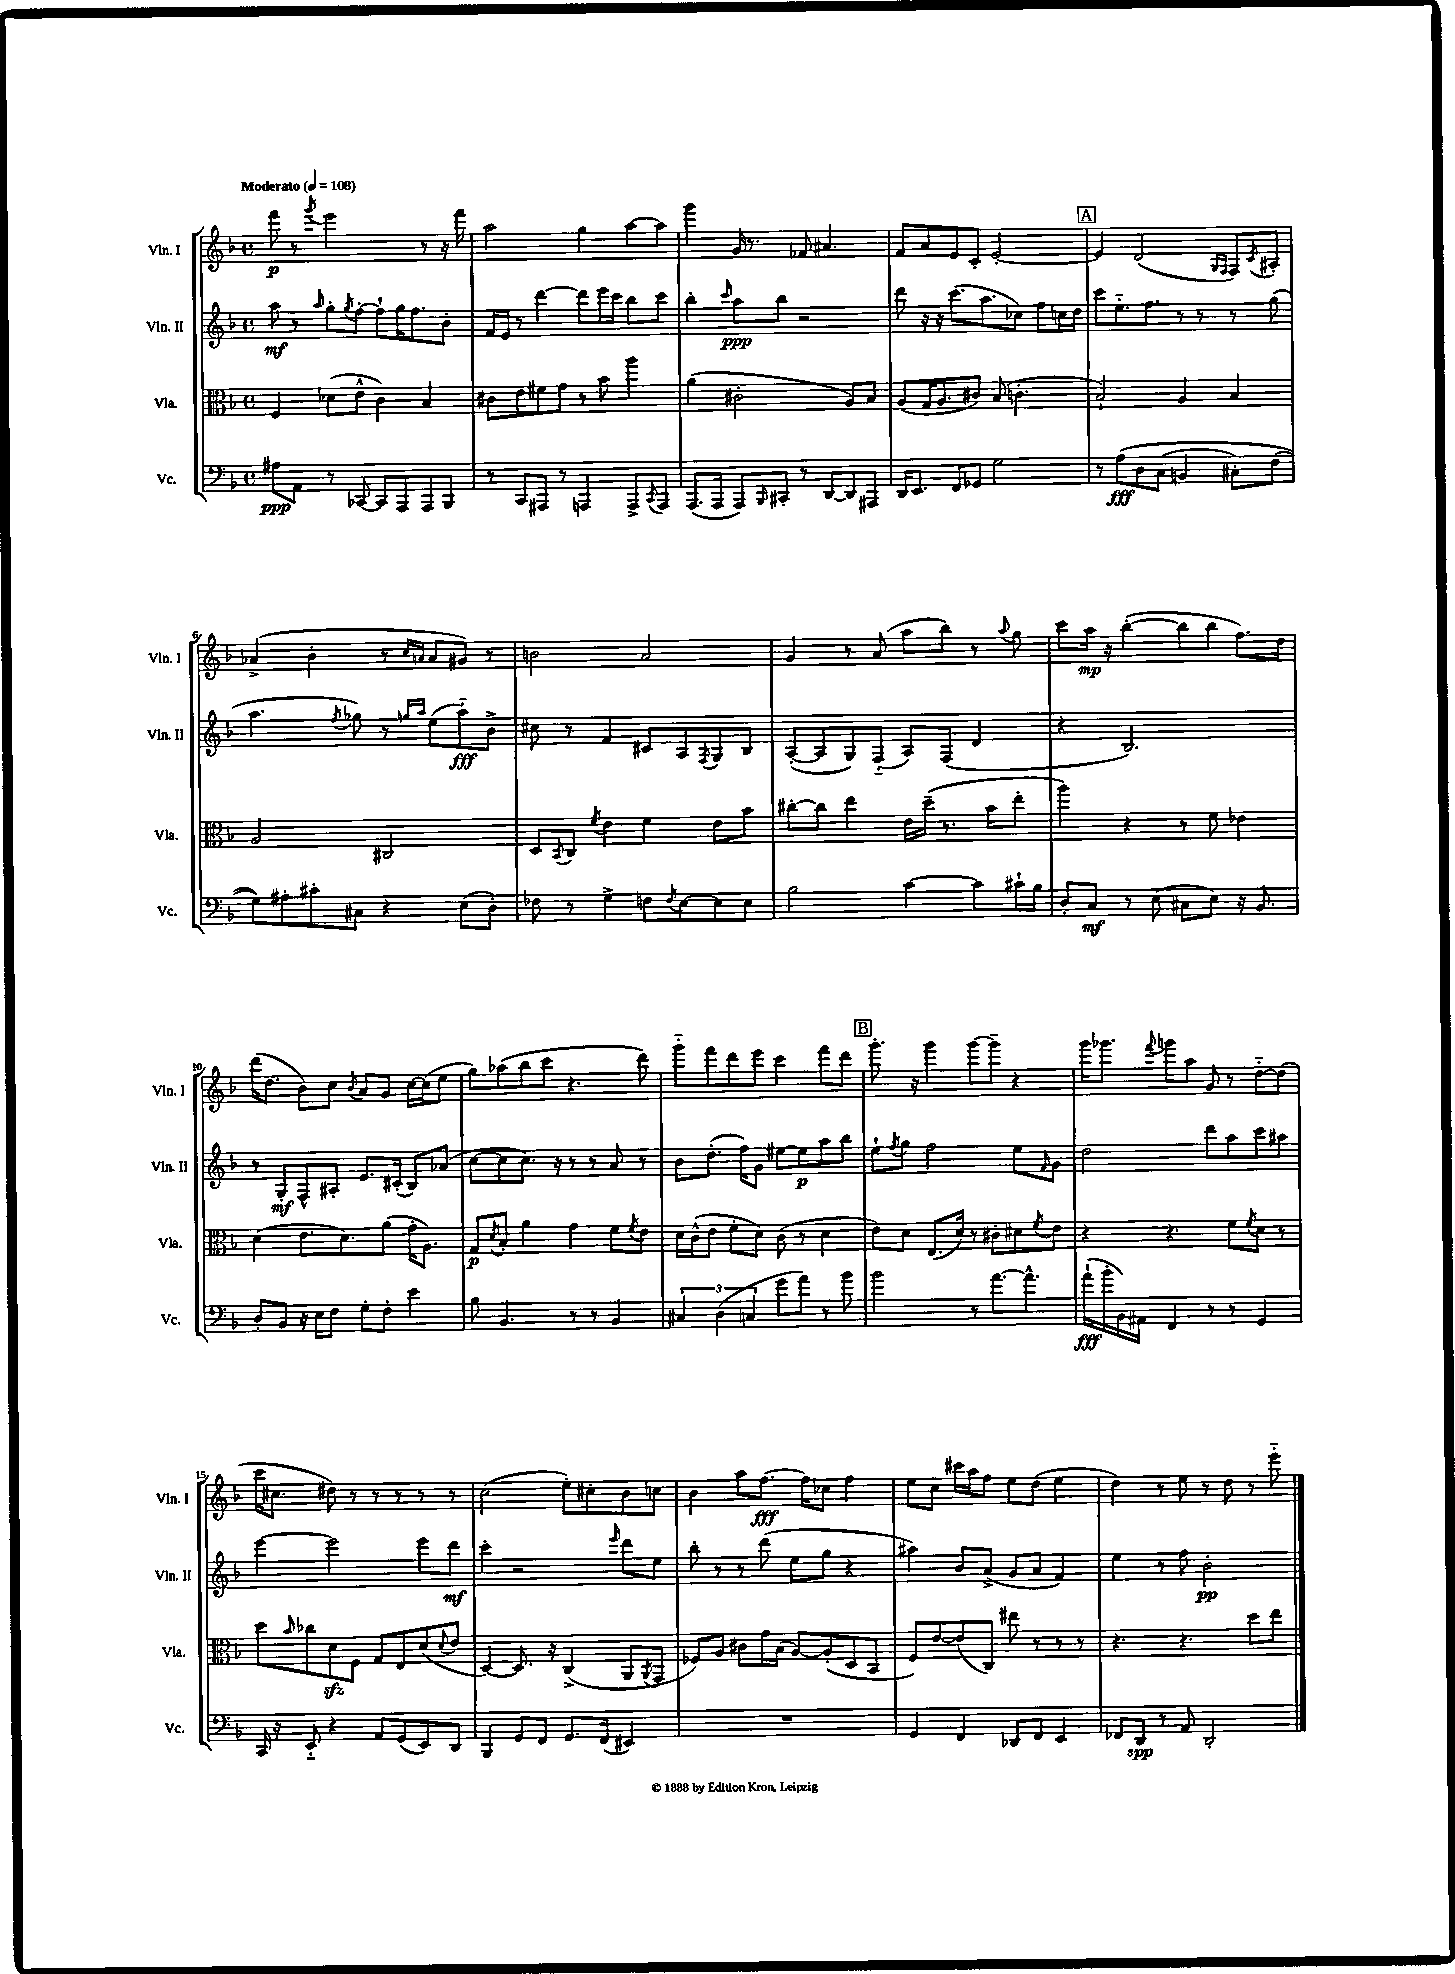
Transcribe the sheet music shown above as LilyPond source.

<<
\new StaffGroup <<
\new Staff = "s0" \with { instrumentName = "Vln. I" shortInstrumentName = "Vln. I" } {
    \clef treble \key f \major \defaultTimeSignature \time 4/4 \tempo "Moderato" 4 = 108
    f'''8\p r8 \acciaccatura { g'''8 } e'''2 r8 r16 f'''16 |
    a''2 g''4 a''8~ a''8 |
    g'''4 g'16 r8. fes'8 ais'4. |
    f'8 a'8 e'8 c'8-. e'2~-. |
    \mark \markup { \box "A" } e'4 d'2( \grace { g16 f16 } f8) \acciaccatura { c'8 } ais8-. |
    aes'4->( bes'4-. r8 \grace { c''16 a'16 } a'8 gis'8) r8 |
    b'2 a'2 |
    g'4 r8 a'8( a''8 bes''8) r8 \appoggiatura { a''8 } g''8 |
    c'''8 a''16\mp r16 bes''4~-.( bes''8 bes''8 f''8.) d''16 |
    d'''16( d''8. bes'8) c''8 \acciaccatura { bes'8 } a'8 g'8 c''16~ c''16( e''8 |
    g''8) aes''8( bes''8 c'''8 r4. d'''8) |
    g'''8-_ f'''8 d'''8 e'''8 c'''4 f'''8 d'''8 |
    \mark \markup { \box "B" } g'''8.-. r16 g'''4 g'''8~ g'''8-- r4 |
    g'''16 ges'''8. \appoggiatura { f'''8 } g'''8 a''8 g'8 r8 d''8~-_ d''8( |
    c'''16 cis''8. dis''8) r8 r8 r8 r8 r8 |
    c''2( e''8-.) cis''8-. bes'8 c''8 |
    bes'4 a''8 f''8.~\fff f''16 ces''8 f''4 |
    e''8 c''8 cis'''16 a''16 f''8 e''8 d''8( e''4 |
    d''4) r8 e''8 r8 d''8 r8 e'''8-_ \bar "|." |
}
\new Staff = "s1" \with { instrumentName = "Vln. II" shortInstrumentName = "Vln. II" } {
    \clef treble \key f \major \defaultTimeSignature \time 4/4
    a''8\mf r8 \grace { a''16 } g''8-. \acciaccatura { g''8 } f''8~-. f''8-! g''16 f''8. bes'8-. |
    f'16 e'16 r8 d'''4~ d'''8 e'''16 c'''16 bes''8 c'''8 |
    bes''4-. \grace { c'''16 } a''8\ppp bes''8 r2 |
    d'''8 r16 r16 c'''8.( a''8. ces''8) f''8 c''16 d''16 |
    \mark \markup { \box "A" } c'''8 e''8.-_ f''8. r8 r8 r8 g''8( |
    a''4. \acciaccatura { f''8 } ges''8) r8 \grace { g''16 a''16 } e''8( a''8-_\fff) bes'8-> |
    cis''8 r8 f'4 cis'8 a8 \acciaccatura { f8 } g8 bes8 |
    a8~-.( a8 g8) f8-_( a8) f8( d'4 |
    r4 bes2.) |
    r8 g8-.\mf f8-^ ais8-. e'8. cis'16-.( bes8) aes'8( |
    c''8~ c''8 c''8.) r16 r8 r8 a'8 r8 |
    bes'8 d''8.-.( f''16) g'8 eis''8~ eis''8\p a''8 bes''8 |
    \mark \markup { \box "B" } e''8-! \acciaccatura { f''8 } g''8 f''2 e''8 \grace { f'16 } g'8 |
    d''2 d'''8 a''8 c'''8 ais''8 |
    e'''4~ e'''2 e'''8 d'''8\mf |
    c'''4-. r2 \grace { e'''16 } d'''8 e''8 |
    bes''8-. r8 r8 d'''8( e''8 g''8 r4 |
    ais''4) bes'8 a'8->( g'8 a'8 f'4) |
    e''4 r8 f''8 bes'2-.\pp \bar "|." |
}
\new Staff = "s2" \with { instrumentName = "Vla." shortInstrumentName = "Vla." } {
    \clef alto \key f \major \defaultTimeSignature \time 4/4
    f4 des'8( e'8-^ c'4) bes4 |
    cis'8 e'8 fis'8 g'8 r8 bes'8 a''4 |
    a'4( cis'2-. a8) bes8 |
    a8( g16 a8. cis'8) bes8( c'4.-. |
    \mark \markup { \box "A" } bes2-!) a4 bes4 |
    a2 cis2 |
    d8 \acciaccatura { bes,8 } c8 \acciaccatura { f'8 } e'4 f'4 e'8 bes'8 |
    cis''8~-. cis''8 e''4 e'16 d''16--( r8. bes'16 e''8-. |
    a''4) r4 r8 f'8 ees'4 |
    d'4( e'8. d'8.) a'8( g'16-. a8.) |
    g8\p \acciaccatura { d'8 } bes8-. a'4 g'4 f'8 \acciaccatura { f'8 } e'8 |
    d'16 c'16-^( e'8 f'8-. d'8) c'8( r8 d'4 |
    \mark \markup { \box "B" } e'8) d'8 e8.( d'16) r8 cis'8-. dis'8 \acciaccatura { f'8 } e'8 |
    r4 r4. f'8 \acciaccatura { f'8 } d'8 r8 |
    d''8 \grace { bes'16 } ces''8 d'8\sfz f8 g8 e8 d'8( \appoggiatura { d'8 } e'8 |
    d4~) d8. r16 c4->( a,8 \acciaccatura { a,8 } g,8 |
    fes8) a8 cis'8 g'16 bes16( a8~) a8-.( d8 bes,8 |
    f8) e'8~ e'8( c8) eis''8 r8 r8 r8 |
    r4. r4. d''8 e''8 \bar "|." |
}
\new Staff = "s3" \with { instrumentName = "Vc." shortInstrumentName = "Vc." } {
    \clef bass \key f \major \defaultTimeSignature \time 4/4
    ais8\ppp a,8 r8 ces,8~ ces,8 a,,8 a,,8 bes,,8 |
    r8 c,8 ais,,8 r8 a,,4 a,,8-> \acciaccatura { c,8 } a,,8 |
    a,,8.( a,,16 a,,8) \grace { bes,,16 } cis,8-. r8 d,8~ d,8 ais,,8 |
    d,16 e,8. f,8 ges,8 g2 |
    \mark \markup { \box "A" } r8 a8\fff\( d8 c8( b,4 cis8-.) f8( |
    g8)\) ais8-. cis'8-. cis8 r4 e8( d8-.) |
    fes8 r8 g4-> f8 \acciaccatura { f8 } e8~ e8 e8 |
    bes2 c'4~ c'8 cis'16-! bes16 |
    d8-. c8\mf r8 e8( cis8 e8) r16 bes,8. |
    d8-. bes,8 r16 e16 f8 g8-. f8-. e'4 |
    bes8 bes,4. r8 r8 bes,4 |
    \tuplet 3/2 { cis4 d4( c4 } g'8 a'8) r8 bes'8 |
    \mark \markup { \box "B" } bes'2 r8 a'8.~ a'8.-^ |
    a'16-!\fff( bes'16-. bes,16) ais,16 f,4 r8 r8 g,4 |
    c,16 r16 e,8-_ r4 a,8 g,8( e,8) d,8 |
    bes,,4 g,8 f,8 g,8. f,16( eis,4) |
    R1 |
    g,4 f,4 des,8 f,8 e,4 |
    fes,8 d,8\spp r8 a,8 d,2-. \bar "|." |
}
>>
>>
